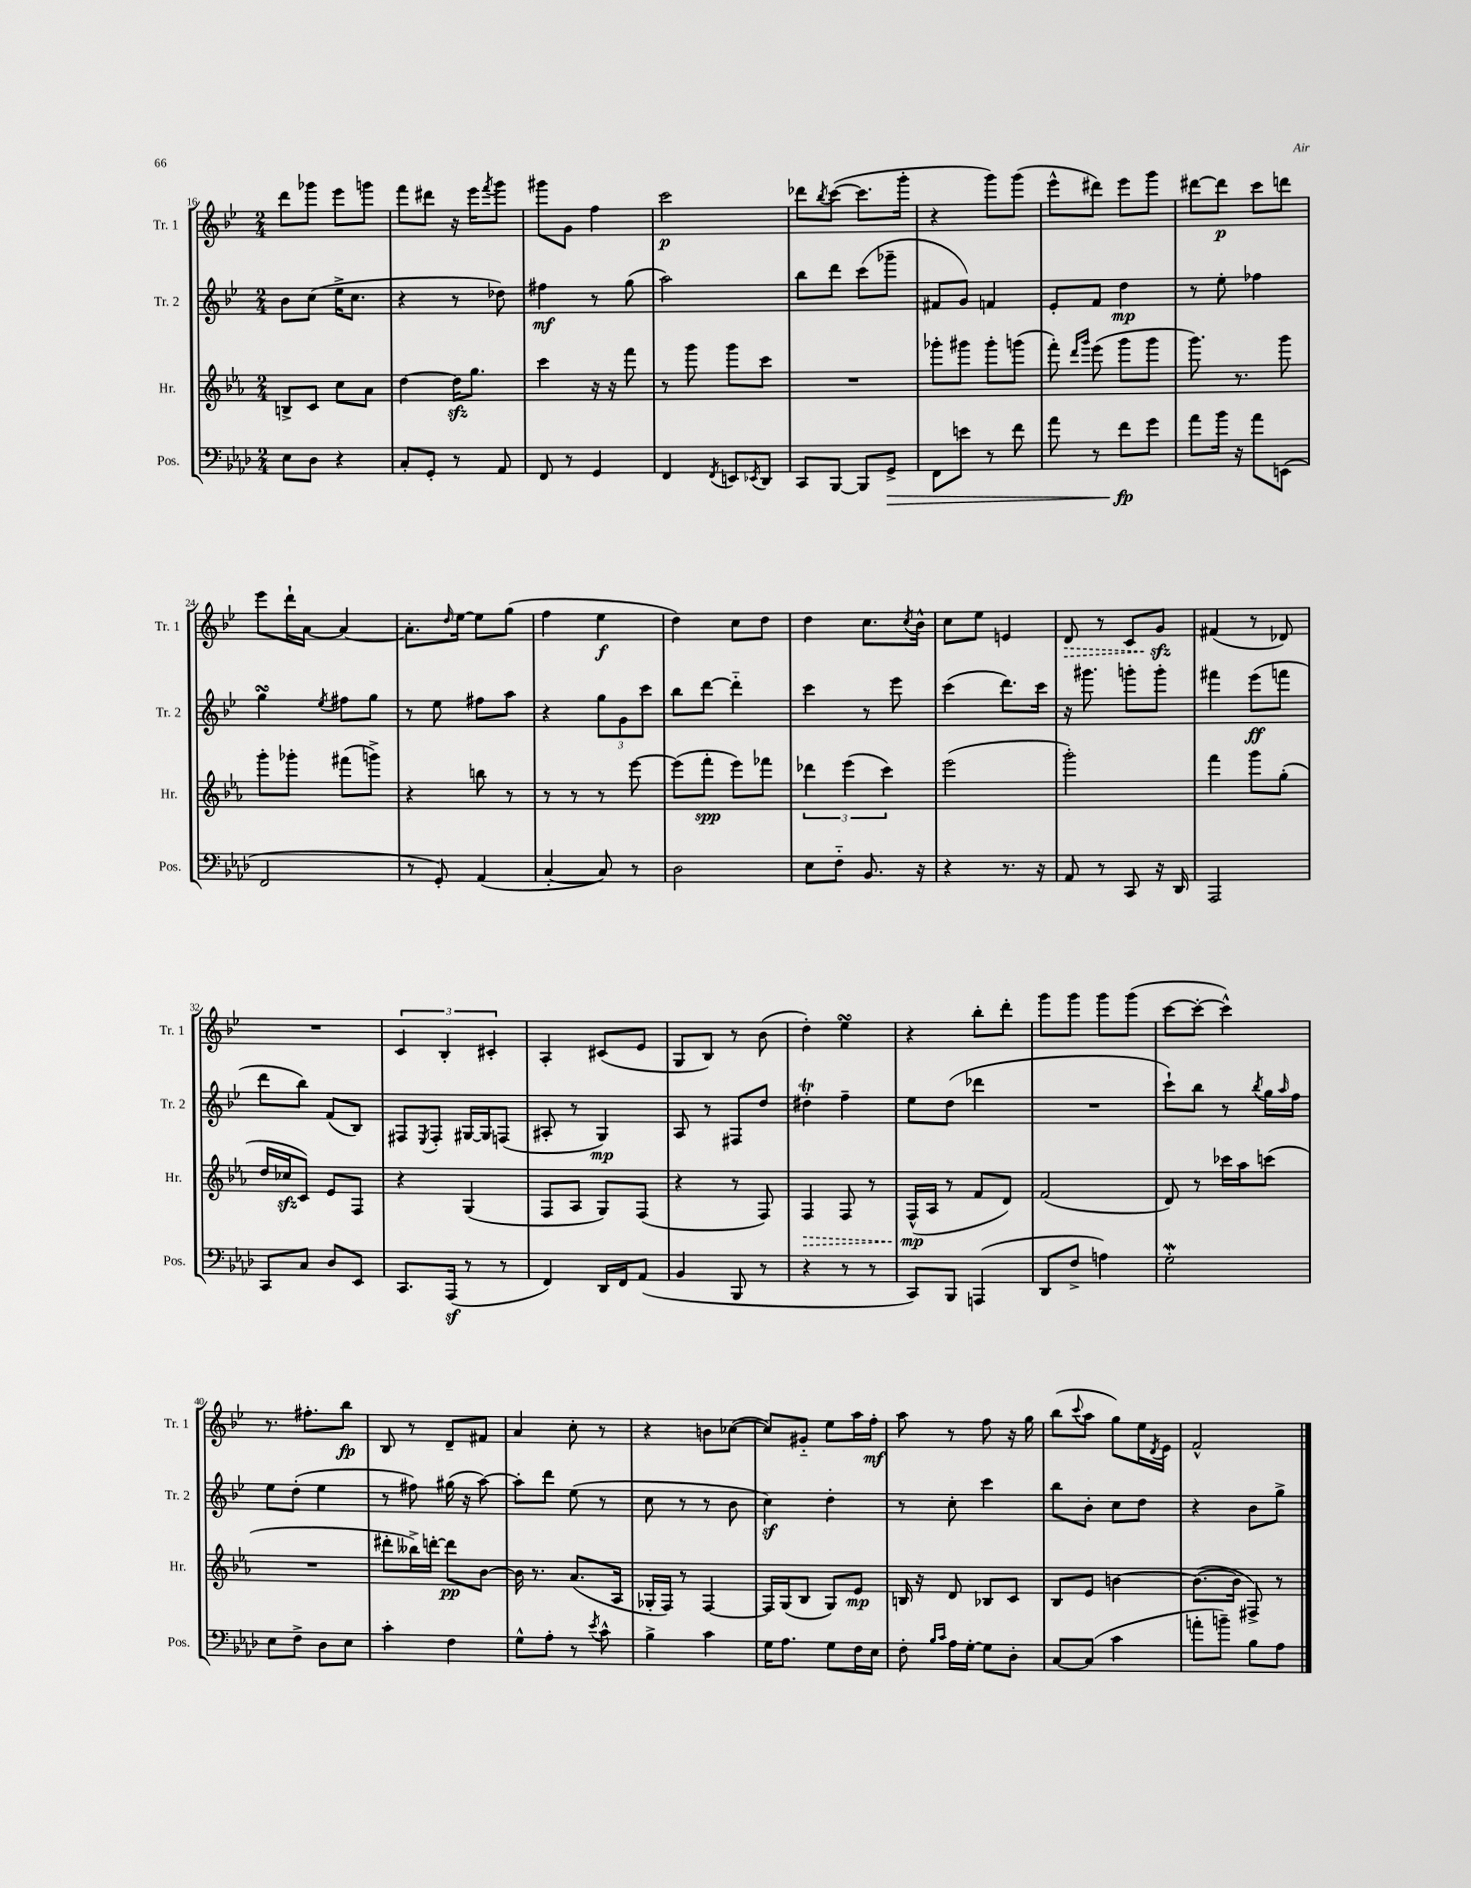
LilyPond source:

<<
\new StaffGroup <<
\new Staff = "s0" \with { instrumentName = "Tr. 1" shortInstrumentName = "Tr. 1" } {
    \clef treble \key bes \major \numericTimeSignature \time 2/4
    d'''8 ges'''8 ees'''8 g'''8 |
    f'''8 dis'''8 r16 ees'''16 \acciaccatura { f'''8 } g'''8 |
    gis'''8 g'8 f''4 |
    c'''2\p |
    des'''8 \acciaccatura { bes''8 } c'''8~( c'''8. g'''16-. |
    r4 g'''8) g'''8( |
    ees'''8-^ dis'''8) ees'''8 g'''8 |
    dis'''8~ dis'''8\p c'''8 d'''8 |
    ees'''8 d'''16-! a'16~ a'4~ |
    a'8.-. \grace { d''16 } ees''16~ ees''8 g''8( |
    f''4 ees''4\f |
    d''4) c''8 d''8 |
    d''4 c''8. \acciaccatura { c''8 } bes'16-^ |
    c''8 ees''8 e'4 |
    \once \override Hairpin.style = #'dashed-line d'8\> r8 c'8 g'8\sfz\! |
    fis'4( r8 des'8) |
    R2 |
    \tuplet 3/2 { c'4 bes4-. cis'4-. } |
    a4-. cis'8( ees'8 |
    g8 bes8) r8 bes'8( |
    d''4-.) ees''4\turn |
    r4 bes''8-. d'''8-. |
    g'''8 g'''8 g'''8 g'''8( |
    c'''8~ c'''8~-. c'''4-^) |
    r8. fis''8.-. bes''8\fp |
    bes8 r8 d'8-- fis'8 |
    a'4 c''8-. r8 |
    r4 b'8 ces''8~( |
    ces''8) gis'8-_ ees''8 a''16 f''16-.\mf |
    a''8 r8 f''8 r16 g''16 |
    bes''8( \appoggiatura { c'''8 } a''8 g''8) ees''16 \acciaccatura { d'8 } ees'16 |
    f'2-^ \bar "|." |
}
\new Staff = "s1" \with { instrumentName = "Tr. 2" shortInstrumentName = "Tr. 2" } {
    \clef treble \key bes \major \numericTimeSignature \time 2/4
    bes'8 c''8( ees''16-> c''8. |
    r4 r8 des''8) |
    fis''4\mf r8 g''8( |
    a''2) |
    bes''8 d'''8 c'''8( ges'''8-- |
    fis'8 g'8) f'4 |
    ees'8-. f'8 d''4\mp |
    r8 ees''8-. fes''4 |
    g''4\turn \acciaccatura { ees''8 } fis''8 g''8 |
    r8 ees''8 fis''8 a''8 |
    r4 \tuplet 3/2 { g''8 g'8 c'''8 } |
    bes''8 d'''8~ d'''4-_ |
    c'''4 r8 ees'''8 |
    c'''4( d'''8.) c'''16 |
    r16 gis'''8. g'''8-. g'''8-. |
    fis'''4 ees'''8\ff( f'''8 |
    d'''8 bes''8) f'8( bes8) |
    fis8 \acciaccatura { ees8 } fis8-. gis16~ gis16 f8( |
    ais8-. r8 g4\mp) |
    a8 r8 fis8 d''8 |
    dis''4-.\trill f''4-- |
    ees''8 d''8( des'''4 |
    R2 |
    c'''8-!) bes''8 r8 \acciaccatura { bes''8 } g''16 \grace { a''16 } f''16 |
    ees''8 d''8-.( ees''4 |
    r8 fis''8) gis''16( r16 a''8~) |
    a''8-. d'''8 ees''8( r8 |
    c''8 r8 r8 bes'8 |
    c''4\sf) d''4-. |
    r8 c''8-. c'''4 |
    bes''8 bes'8-. c''8 d''8 |
    r4 bes'8 g''8-> \bar "|." |
}
\new Staff = "s2" \with { instrumentName = "Hr." shortInstrumentName = "Hr." } {
    \clef treble \key ees \major \numericTimeSignature \time 2/4
    b8-> c'8 c''8 aes'8 |
    d''4~ d''16\sfz g''8. |
    c'''4 r16 r16 f'''8 |
    r8 g'''8 g'''8 c'''8 |
    R2 |
    ges'''8-. gis'''8 gis'''8-. g'''8( |
    f'''8-.) \grace { d'''16 g'''16 } ees'''8( g'''8 g'''8 |
    g'''8.) r8. g'''8 |
    g'''8-. ges'''8-. fis'''8( g'''8->) |
    r4 b''8 r8 |
    r8 r8 r8 ees'''8~ |
    ees'''8( f'''8-.\spp ees'''8) fes'''8 |
    \tuplet 3/2 { des'''4 ees'''4( c'''4) } |
    ees'''2( |
    g'''2-.) |
    f'''4 g'''8 g''8-.( |
    d''16 ces''16\sfz c'8) ees'8 f8 |
    r4 g4( |
    f8 aes8 g8) f8( |
    r4 r8 f8) |
    \once \override Hairpin.style = #'dashed-line f4\> f8 r8 |
    f16-^\mp\!( aes16 r8 f'8 d'8) |
    f'2( |
    d'8) r8 ces'''16 aes''16 c'''8( |
    R2 |
    dis'''8-. beses''16->) d'''16~-. d'''8\pp bes'8~ |
    bes'16 r8. aes'8.( aes16 |
    ges16-. f16) r8 f4~ |
    f16 g16( bes8 g8) ees'8\mp |
    b16 r16 d'8 bes8 c'8 |
    bes8 ees'8 b'4~ |
    b'8.~( b'16 fis8->) r8 \bar "|." |
}
\new Staff = "s3" \with { instrumentName = "Pos." shortInstrumentName = "Pos." } {
    \clef bass \key aes \major \numericTimeSignature \time 2/4
    ees8 des8 r4 |
    c8-. g,8-. r8 aes,8 |
    f,8 r8 g,4 |
    f,4 \acciaccatura { f,8 } e,8 \acciaccatura { ees,8 } des,8 |
    c,8 bes,,8~ bes,,8 g,8->\> |
    f,8 e'8 r8 f'8 |
    aes'8 r8 f'8\fp\! g'8 |
    aes'8 bes'16 r16 aes'8 e,8( |
    f,2 |
    r8 g,8-.) aes,4( |
    c4~-. c8) r8 |
    des2 |
    ees8 f8-_ bes,8. r16 |
    r4 r8. r16 |
    aes,8 r8 c,8 r16 des,16 |
    aes,,2 |
    c,8 c8 des8 ees,8 |
    c,8. aes,,16\sf( r8 r8 |
    f,4) des,16 f,16 aes,8( |
    bes,4 bes,,8 r8 |
    r4 r8 r8 |
    c,8) bes,,8 a,,4( |
    des,8 f8-> a4) |
    g2-.\mordent |
    ees8 f8-> des8 ees8 |
    c'4-. f4 |
    g8-^ aes8-. r8 \acciaccatura { ees'8 } c'8-^ |
    bes4-> c'4 |
    g16 aes8. g8 f16 ees16 |
    f8-. \grace { bes16 c'16 } aes16 g16~-. g8 des8-. |
    c8~ c8( c'4 |
    a'8-. b'8--) bes8 aes8 \bar "|." |
}
>>
>>
\layout { \context { \Score currentBarNumber = #16 } }
